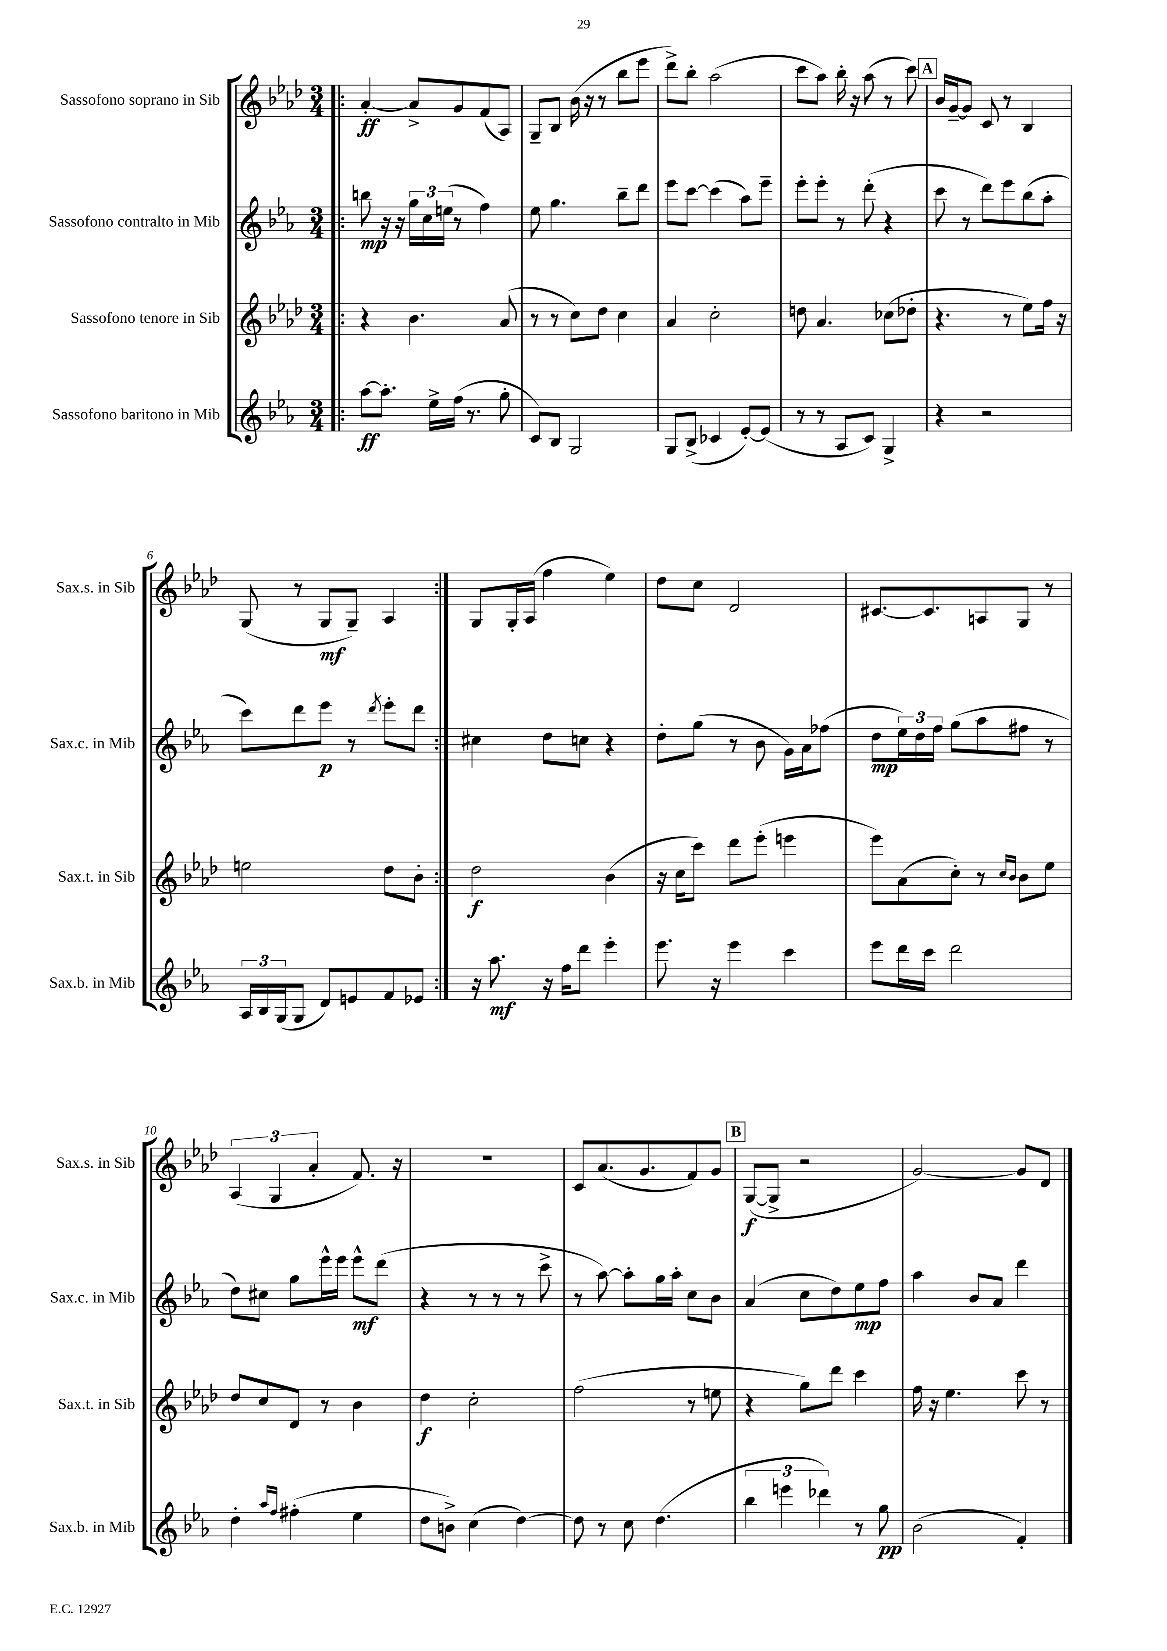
<<
\new StaffGroup <<
\new Staff = "s0" \with { instrumentName = "Sassofono soprano in Sib" shortInstrumentName = "Sax.s. in Sib" } {
    \clef treble \key aes \major \numericTimeSignature \time 3/4
    \repeat volta 2 { \bar ".|:" aes'4~-.\ff aes'8-> g'8 f'8( aes8) |
    g8-- bes8 bes'16( r16 r8 bes''8 ees'''8 |
    des'''8->) bes''8-. aes''2( |
    c'''8 aes''8) bes''16-. r16 aes''8( r8 c'''8) |
    \mark \markup { \box "A" } bes'16 g'16~-- g'8 c'8 r8 bes4 |
    g8( r8 g8\mf g8--) aes4 | }
    g8 g16-. aes16( f''4 ees''4) |
    des''8 c''8 des'2 |
    cis'8.~ cis'8. a8 g8 r8 |
    \tuplet 3/2 { aes4( g4 aes'4-. } f'8.) r16 |
    R2. |
    c'8 aes'8.( g'8. f'8) g'8 |
    \mark \markup { \box "B" } g8~\f( g8-> r2 |
    g'2~) g'8 des'8 \bar "|." |
}
\new Staff = "s1" \with { instrumentName = "Sassofono contralto in Mib" shortInstrumentName = "Sax.c. in Mib" } {
    \clef treble \key ees \major \numericTimeSignature \time 3/4
    \repeat volta 2 { \bar ".|:" b''8\mp r16 r16 \tuplet 3/2 { g''16 c''16 e''16( } r8 f''4) |
    ees''8 g''4. bes''8-- d'''8 |
    ees'''8 c'''8~ c'''4( aes''8) ees'''8-- |
    ees'''8-. ees'''8-. r8 d'''8-.( r4 |
    \mark \markup { \box "A" } c'''8 r8 d'''8) ees'''8 bes''8( aes''8-. |
    c'''8) d'''8 ees'''8\p r8 \acciaccatura { d'''8 } ees'''8-. d'''8 | }
    cis''4 d''8 c''8 r4 |
    d''8-. g''8( r8 bes'8 g'16) aes'16 fes''8( |
    d''8\mp \tuplet 3/2 { ees''16) d''16 f''16 } g''8( aes''8 fis''8 r8 |
    d''8) cis''8 g''8 ees'''16-^ ees'''16 ees'''8-^\mf d'''8( |
    r4 r8 r8 r8 c'''8-> |
    r8 aes''8~) aes''8-. g''16 aes''16-. c''8 bes'8 |
    \mark \markup { \box "B" } aes'4( c''8 d''8) ees''8\mp f''8 |
    aes''4 bes'8 aes'8 d'''4 \bar "|." |
}
\new Staff = "s2" \with { instrumentName = "Sassofono tenore in Sib" shortInstrumentName = "Sax.t. in Sib" } {
    \clef treble \key aes \major \numericTimeSignature \time 3/4
    \repeat volta 2 { \bar ".|:" r4 bes'4. aes'8( |
    r8 r8 c''8) des''8 c''4 |
    aes'4 c''2-. |
    d''8 aes'4. ces''8( des''8-. |
    \mark \markup { \box "A" } r4. r8 ees''8) f''16 r16 |
    e''2 des''8 bes'8-. | }
    des''2\f bes'4( |
    r16 c''16 c'''8) des'''8 ees'''8-.( e'''4 |
    ees'''8) aes'8( c''8-.) r8 \grace { c''16 bes'16 } bes'8 ees''8 |
    des''8 c''8 des'8 r8 bes'4 |
    des''4\f c''2-. |
    f''2( r8 e''8 |
    \mark \markup { \box "B" } r4 g''8) des'''8 c'''4 |
    f''16 r16 ees''4. c'''8 r8 \bar "|." |
}
\new Staff = "s3" \with { instrumentName = "Sassofono baritono in Mib" shortInstrumentName = "Sax.b. in Mib" } {
    \clef treble \key ees \major \numericTimeSignature \time 3/4
    \repeat volta 2 { \bar ".|:" aes''8~\ff aes''8.-. ees''16-> f''16( r8. g''8-. |
    c'8) bes8 g2 |
    g8 bes8->( ces'4 ees'8~-.) ees'8( |
    r8 r8 aes8 c'8) g4-> |
    \mark \markup { \box "A" } r4 r2 |
    \tuplet 3/2 { aes16 bes16 g16( } g8 d'8) e'8 f'8 ees'8 | }
    r16 aes''8.\mf r16 f''16 d'''8 ees'''4-. |
    ees'''8. r16 ees'''4 c'''4 |
    ees'''8 d'''16 c'''16 d'''2 |
    d''4-. \grace { aes''16 f''16 } fis''4-.( ees''4 |
    d''8 b'8->) c''4( d''4~) |
    d''8 r8 c''8 d''4.( |
    \mark \markup { \box "B" } \tuplet 3/2 { bes''4 e'''4 des'''4) } r8 g''8\pp |
    bes'2( f'4-.) \bar "|." |
}
>>
>>
